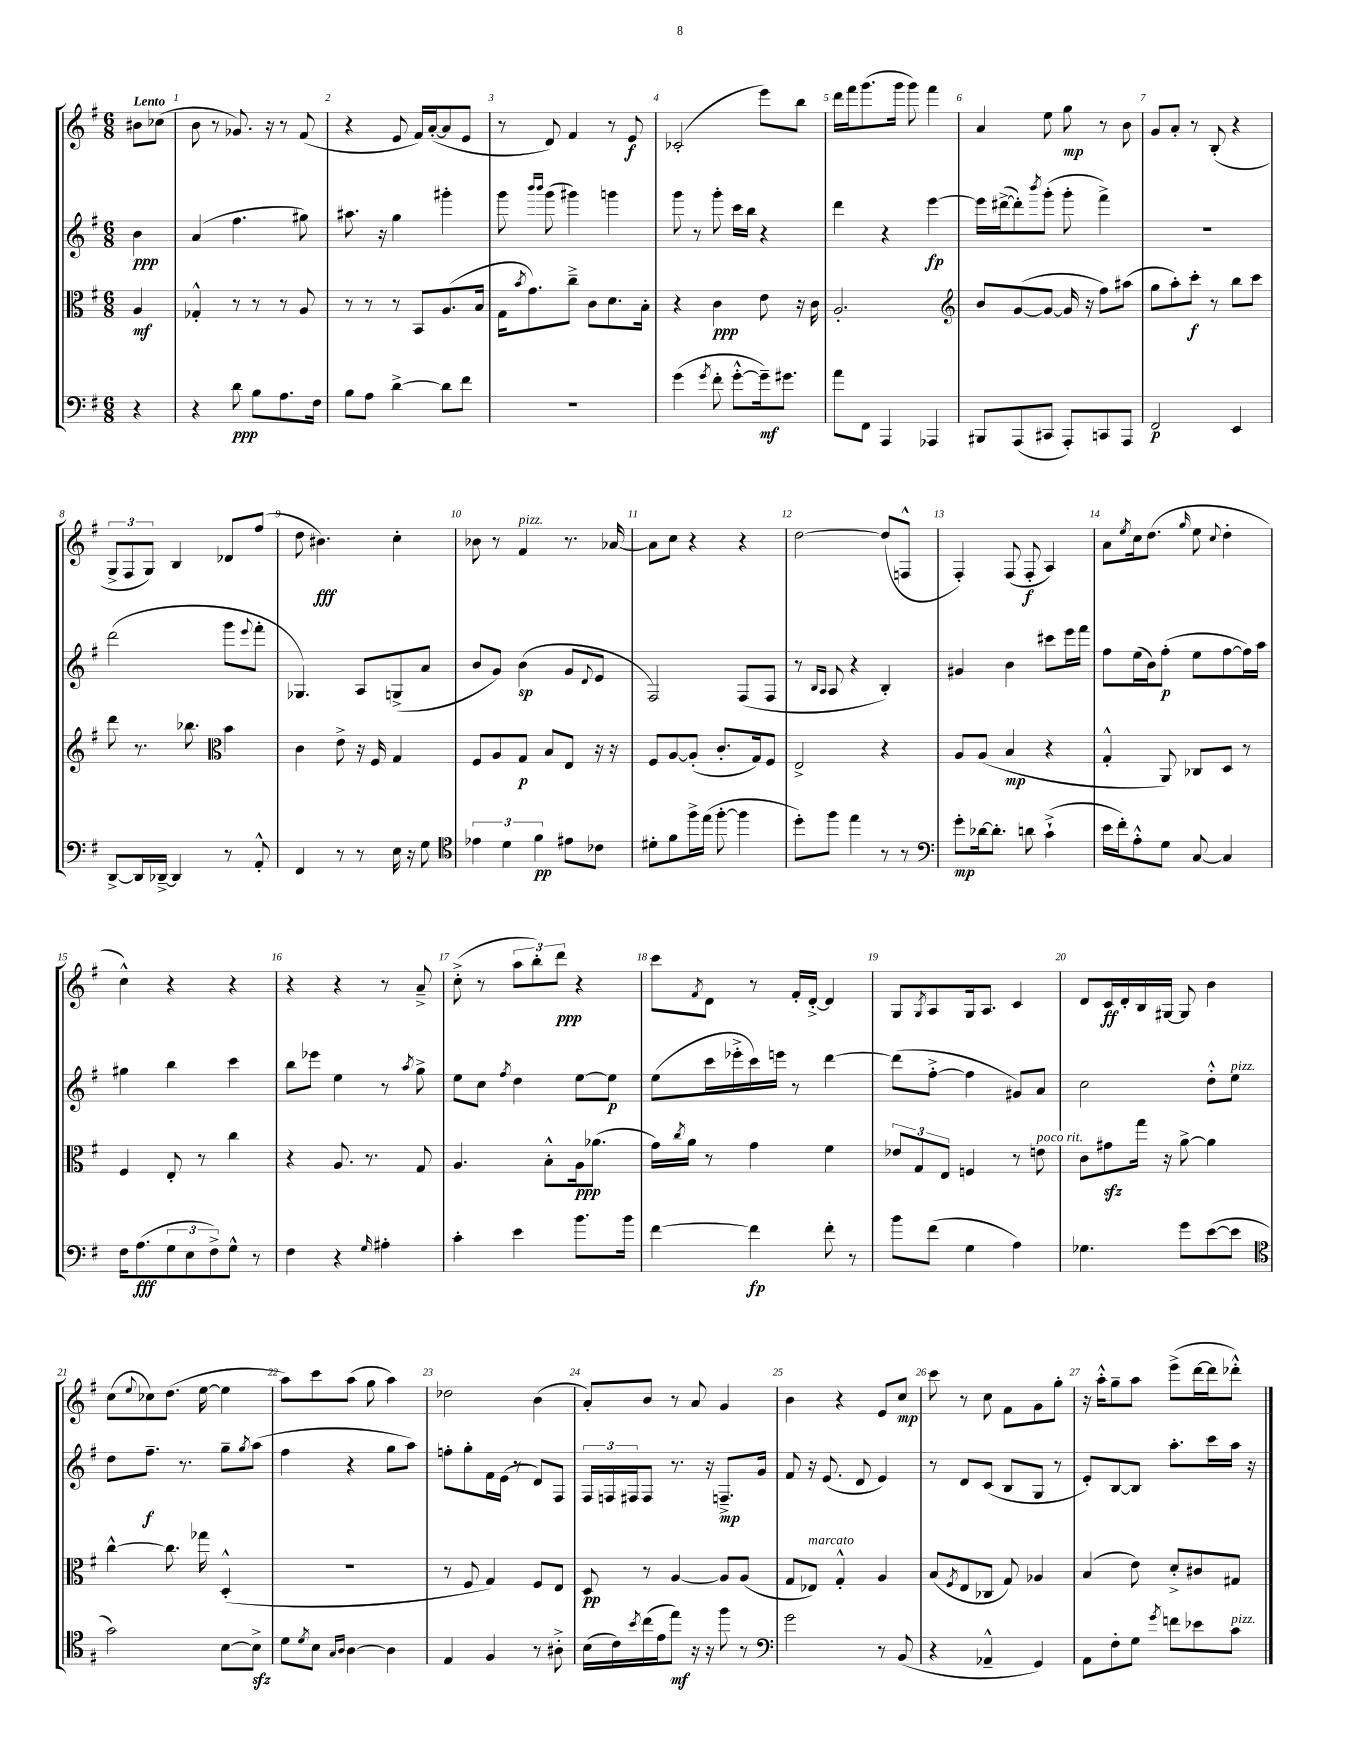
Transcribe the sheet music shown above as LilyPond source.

<<
\new StaffGroup <<
\new Staff = "s0" {
    \clef treble \key g \major \numericTimeSignature \time 6/8 \partial 4 \tempo "Lento"
    bis'8 ces''8( |
    b'8 r8 ges'8.) r16 r8 fis'8( |
    r4 e'8 fis'16) a'16~-.( a'8 e'8 |
    r8 d'8) fis'4 r8 e'8\f |
    ces'2-.( e'''8) b''8 |
    d'''16 fis'''16 g'''8.( g'''16 g'''8) fis'''4 |
    a'4 e''8 g''8\mp r8 b'8 |
    g'8 a'8-. r8 b8-.( r4 |
    \tuplet 3/2 { g8-> fis8 g8) } b4 des'8 fis''8( |
    d''8 bis'4.\fff) c''4-. |
    bes'8 r8 fis'4^\markup { \italic "pizz." } r8. aes'16~ |
    aes'8 c''8 r4 r4 |
    d''2~ d''8( f8-^ |
    fis4-.) fis8( fis8-.\f a4) |
    a'8 \acciaccatura { e''8 } c''16 d''8.( \grace { g''16 } e''8 \appoggiatura { c''8 } d''4-. |
    c''4-^) r4 r4 |
    r4 r4 r8 a'8---> |
    c''8-.->( r8 \tuplet 3/2 { a''8 b''8-.) d'''8\ppp } r4 |
    c'''8 \acciaccatura { fis'8 } d'8 r8 fis'16-. d'16~-.-> d'4 |
    g8 \acciaccatura { g8 } a8 g16 a8. c'4 |
    d'8 c'16\ff d'16-. b16 gis16~ gis8 b'4 |
    c''8( \appoggiatura { e''8 } ces''8) d''8.( e''16~ e''4 |
    a''8) c'''8 a''8( g''8 a''4) |
    des''2 b'4( |
    a'8-.) b'8 r8 a'8 g'4 |
    b'4 r4 e'8 c''8\mp |
    c'''8 r8 c''8 fis'8 g'8 g''8-. |
    r16 a''16-.-^ g''8-- a''8 e'''8->( d'''16~ d'''16 des'''8-.-^) \bar "|." |
}
\new Staff = "s1" {
    \clef treble \key g \major \numericTimeSignature \time 6/8 \partial 4
    b'4\ppp |
    a'4( fis''4. gis''8) |
    ais''8. r16 g''4 gis'''4-. |
    g'''8 \grace { b'''16 b'''16 } g'''8( gis'''4) g'''4 |
    g'''8 r8 g'''8-. c'''16 b''16 r4 |
    d'''4 r4 e'''4~\fp |
    e'''16 dis'''16~->( dis'''8-.) \acciaccatura { b'''8 } g'''8-.( g'''8-. fis'''4->) |
    R2. |
    d'''2( g'''8 \appoggiatura { e'''8 } fis'''8-. |
    ges4.) a8 g8->( a'8 |
    b'8 g'8) b'4\sp( g'8 \appoggiatura { d'8 } e'8 |
    fis2) fis8( fis8 |
    r8 \grace { b16 a16 } a8 r4 b4-.) |
    gis'4 b'4 cis'''8 e'''16 fis'''16 |
    fis''8 e''16( b'16) fis''8-.\p( e''8 fis''8~ fis''16) a''16 |
    gis''4 b''4 c'''4 |
    b''8 ees'''8 e''4 r8 \acciaccatura { a''8 } g''8-> |
    e''8 c''8 \acciaccatura { fis''8 } d''4 e''8~ e''8\p |
    e''8( c'''16 ees'''16-.-> c'''16) e'''16 r8 d'''4~ |
    d'''8( fis''8~-.-> fis''4 gis'8) a'8 |
    c''2 d''8-.-^ e''8^\markup { \italic "pizz." } |
    d''8 fis''8.--\f r8. g''8-- \acciaccatura { g''8 } a''8( |
    fis''4 r4 g''8 a''8) |
    f''8-. g''8-. fis'16 e'16( r8 d'8) fis8 |
    \tuplet 3/2 { fis16 f16 fis16 } fis8 r8. r16 f8.--->\mp g'16 |
    fis'8 r16 e'8.( d'8 e'4) |
    r8 d'8 c'8( b8 g8 r8 |
    e'8-.) b8~ b8 a''8.-. c'''16 a''16 r16 \bar "|." |
}
\new Staff = "s2" {
    \clef alto \key g \major \numericTimeSignature \time 6/8 \partial 4
    a4\mf |
    ges4-.-^ r8 r8 r8 a8 |
    r8 r8 r8 b,8 a8.( b16 |
    g16 \acciaccatura { b'8 } g'8.) c''8---> c'8 d'8. b16-. |
    r4 c'4\ppp e'8 r16 c'16 |
    a2.-. |
    \clef treble b'8 g'8~( g'8~ g'16 r16 fis''8) ais''8( |
    g''8 a''8-.) c'''8-.\f r8 b''8 c'''8 |
    d'''8 r8. bes''8. \clef alto b'4 |
    c'4 e'8-> r16 fis16 g4 |
    fis8 a8 g8\p b8 e8 r16 r16 |
    fis8 a8~ a8-.( c'8.-. g16) fis8 |
    e2-> r4 |
    a8 a8( b4\mp r4 |
    g4-.-^ a,8) ces8 d8 r8 |
    fis4 e8-. r8 c''4 |
    r4 a8. r8. g8 |
    a4. b8-.-^ a16\ppp aes'8.( |
    g'16) \acciaccatura { c''8 } a'16 r8 g'4 fis'4 |
    \tuplet 3/2 { ees'8 g8 e8 } f4 r8 e'8^\markup { \italic "poco rit." } |
    c'8 gis'8\sfz g''16 r16 a'8~-> a'4 |
    c''4~-^ c''8. ges''16 d4-.-^( |
    r2. |
    r8 fis8 g4) fis8 e8 |
    d8\pp r8 a4~ a8 a8( |
    g8 ees8^\markup { \italic "marcato" }) g4-.-^ a4 |
    b8( \acciaccatura { fis8 } e8 ces8 g8) aes4 |
    b4( e'8) d'8-.-> cis'8 gis8 \bar "|." |
}
\new Staff = "s3" {
    \clef bass \key g \major \numericTimeSignature \time 6/8 \partial 4
    r4 |
    r4 d'8\ppp b8 a8. fis16 |
    b8 a8 d'4~-> d'8 fis'8 |
    R2. |
    g'4( \acciaccatura { g'8 } fis'8-. g'8~-.-^ g'16--\mf) gis'8. |
    a'8 fis,8 a,,4 aes,,4 |
    bis,,8 a,,8( cis,8 a,,8-.) c,8 a,,8 |
    fis,2\p e,4 |
    d,8~-> d,16 des,16~---> des,4 r8 a,8-.-^ |
    fis,4 r8 r8 e16 r16 g8 |
    \clef tenor \tuplet 3/2 { ees'4 d'4 fis'4\pp } eis'8 ces'8 |
    dis'8-. fis'8 fis''16-> e''16( fis''8~-. fis''4 |
    d''8-.) fis''8 e''4 r8 r8 |
    \clef bass g'8-.\mp des'16~ des'8.-. d'8 c'4-!->( |
    e'16 fis'16-.) a8-.-^ g8 c8~ c4 |
    fis16 a8.\fff( \tuplet 3/2 { g8 e8 fis8->) } g8-^ r8 |
    fis4 r4 \grace { g16 } ais4-. |
    c'4-. e'4 b'8. b'16 |
    fis'4~ fis'4\fp fis'8-. r8 |
    b'8 fis'8( g4 a4) |
    ges4. g'8 e'8~( e'8 |
    \clef tenor g'2) b8~ b8->\sfz |
    d'8 \acciaccatura { d'8 } b8 \grace { g16 a16 } a4~ a4 |
    e4 fis4 r8 ais8-.-> |
    b16( c'16) \acciaccatura { b'8 } c''16( e'16 e''8\mf) r16 r16 fis''8 r8 |
    \clef bass g'2 r8 b,8( |
    r4 aes,4---^ g,4) |
    a,8 fis8-. g8 \acciaccatura { g'8 } f'8 ees'8 c'8^\markup { \italic "pizz." } \bar "|." |
}
>>
>>
\layout { \context { \Score \override BarNumber.break-visibility = ##(#f #t #t) barNumberVisibility = #all-bar-numbers-visible } }
